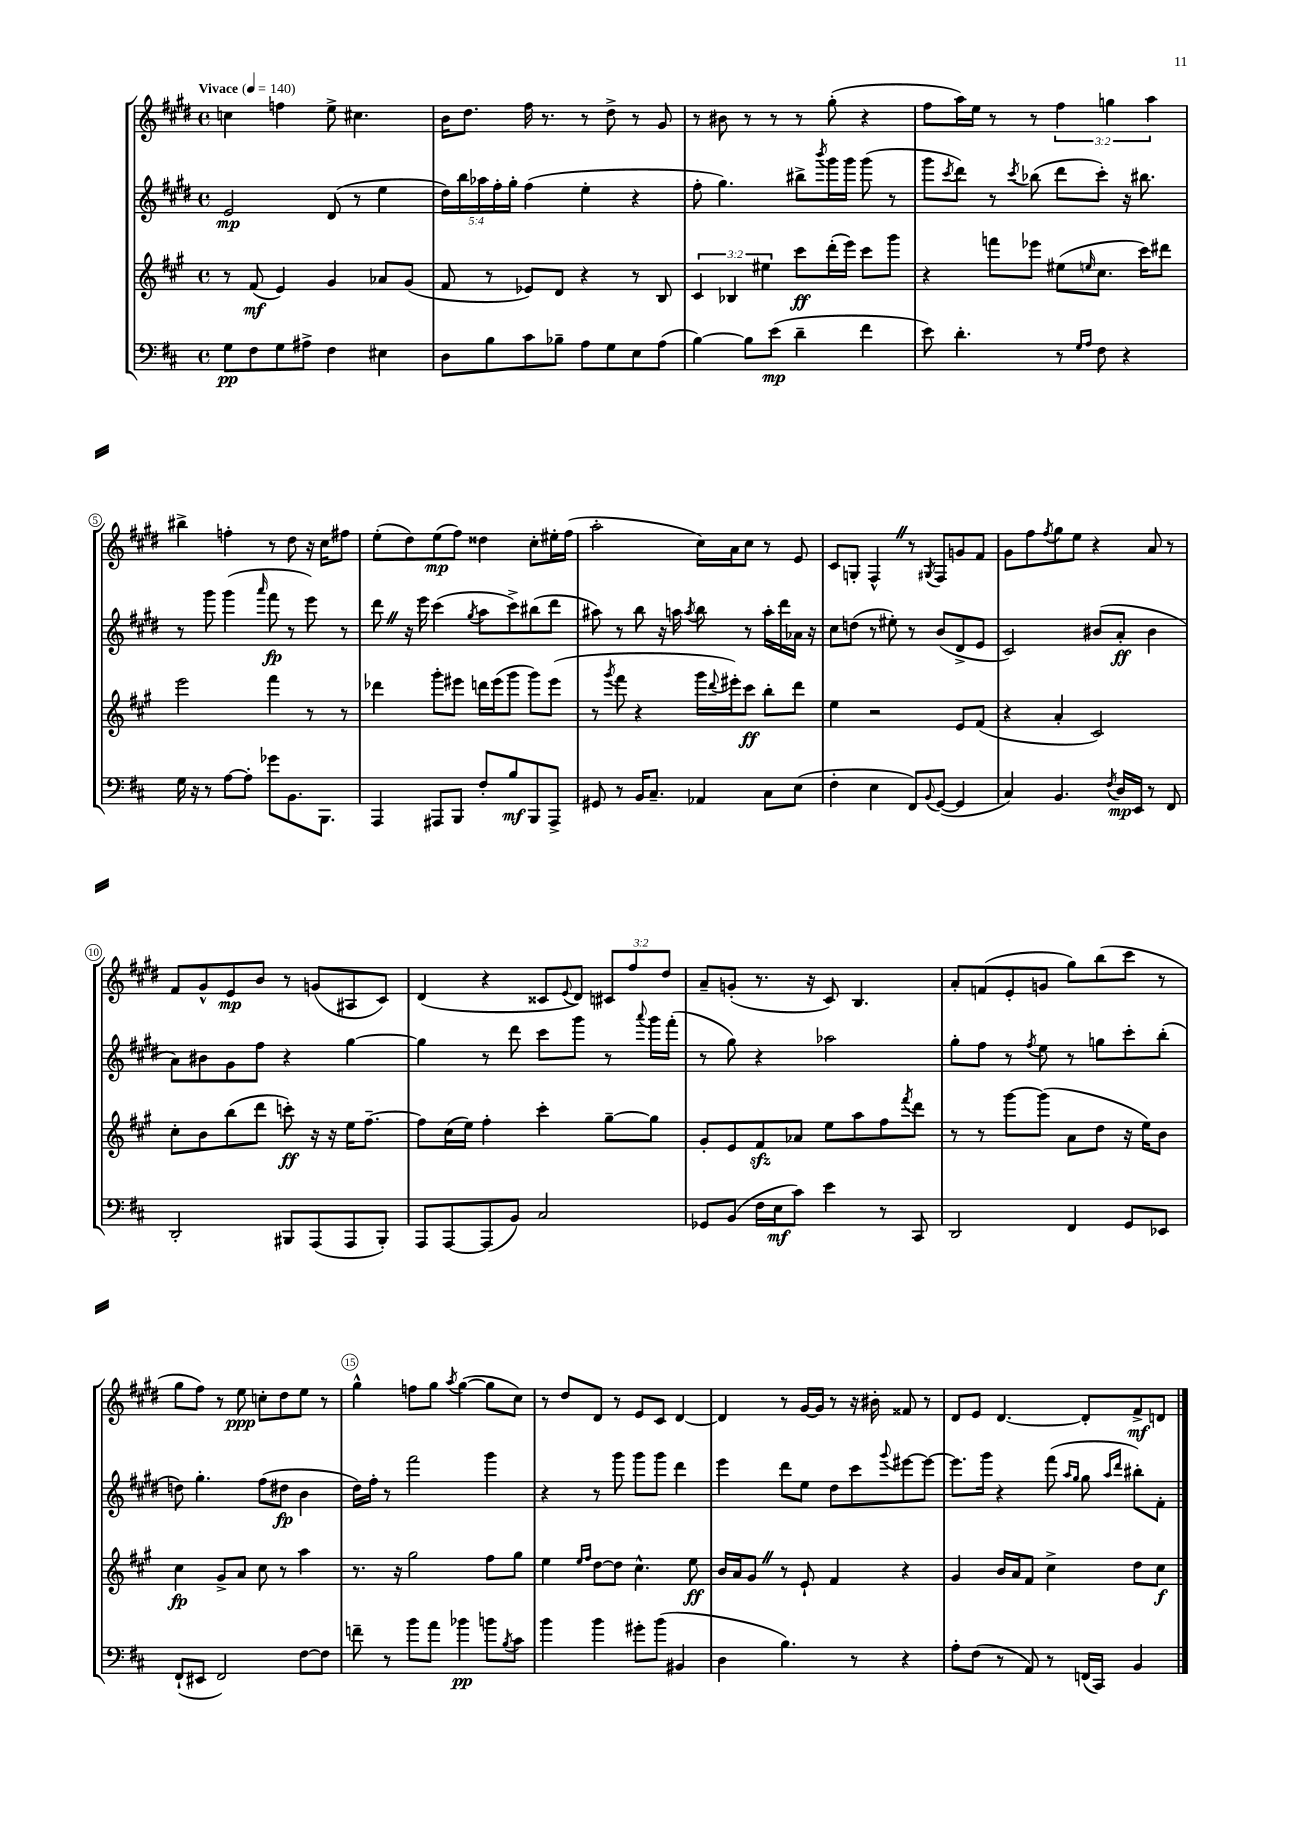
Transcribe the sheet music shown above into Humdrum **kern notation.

**kern	**dynam	**kern	**dynam	**kern	**dynam	**kern	**dynam
*part4	*part4	*part3	*part3	*part2	*part2	*part1	*part1
*staff4	*staff4	*staff3	*staff3	*staff2	*staff2	*staff1	*staff1
*clefF4	*	*clefG2	*	*clefG2	*	*clefG2	*
*k[f#c#]	*	*k[f#c#g#]	*	*k[f#c#g#d#]	*	*k[f#c#g#d#]	*
*M4/4	*	*M4/4	*	*M4/4	*	*M4/4	*
*met(c)	*	*met(c)	*	*met(c)	*	*met(c)	*
*MM140	*	*MM140	*	*MM140	*	*MM140	*
=1	=1	=1	=1	=1	=1	=1	=1
!	!	!	!	!	!	!LO:TX:a:B:t=Vivace	!
8G\L	pp	8r	.	2e/	mp	4ccn\	.
8F#\	.	(8f#/	mf	.	.	.	.
8G\	.	4e/)	.	.	.	4ffn\	.
8A#X^\J	.	.	.	.	.	.	.
4F#\	.	4g#/	.	(8d#/	.	8ee^\	.
.	.	.	.	8r	.	4.cc#X\	.
4E#X\	.	8a-X/L	.	4ee\	.	.	.
.	.	(8g#/J	.	.	.	.	.
=2	=2	=2	=2	=2	=2	=2	=2
8D\L	.	8f#/	.	20dd#\LL)	.	16b\KL	.
.	.	.	.	20bb\	.	.	.
.	.	.	.	.	.	8.dd#\J	.
.	.	.	.	20aa-X\	.	.	.
8B\	.	8r	.	.	.	.	.
.	.	.	.	20ff#'\	.	.	.
.	.	.	.	20gg#'\JJ	.	.	.
8c#\	.	8e-X/L)	.	(4ff#\	.	16ff#\	.
.	.	.	.	.	.	8.r	.
8B-X~\J	.	8d/J	.	.	.	.	.
8A\L	.	4r	.	4ee'\	.	8r	.
8G\	.	.	.	.	.	8dd#^\	.
8E\	.	8r	.	4r	.	8r	.
(8A\J	.	8B/	.	.	.	8g#/	.
=3	=3	=3	=3	=3	=3	=3	=3
[4B\)	.	6c#/	.	8ff#'\	.	8r	.
.	.	.	.	4.gg#\)	.	8b#X\	.
.	.	6B-X/	.	.	.	.	.
8B\L]	.	.	.	.	.	8r	.
.	.	6ee#X\	.	.	.	.	.
(8e\J	mp	.	.	.	.	8r	.
4d~\	.	8ccc#\L	ff	8bb#X^\L	.	8r	.
.	.	.	.	8qbbb/	.	.	.
.	.	(16ddd'\L	.	16ggg#\L	.	(8gg#'\	.
.	.	16eee\JJ)	.	16ggg#\JJ	.	.	.
4f#\	.	8ccc#\L	.	(8ggg#\	.	4r	.
.	.	8ggg#\J	.	8r	.	.	.
=4	=4	=4	=4	=4	=4	=4	=4
8e\)	.	4r	.	8ggg#\L	.	8ff#\L	.
.	.	.	.	8qccc#/	.	.	.
4.d'\	.	.	.	8ddd#\J)	.	16aa\L)	.
.	.	.	.	.	.	16ee\JJ	.
.	.	8fffn\L	.	8r	.	8r	.
.	.	.	.	8qccc#/	.	.	.
.	.	8eee-X\J	.	(8bb-X\	.	8r	.
8r	.	(8ee#X\L	.	8ddd#\L	.	6ff#\	.
16qqG/LL	.	.	.	.	.	.	.
16qqA/JJ	.	16qqeen/	.	.	.	.	.
8F#\	.	8.cc#\J	.	8ccc#'\J)	.	.	.
.	.	.	.	.	.	6ggn\	.
4r	.	.	.	16r	.	.	.
.	.	16ccc#\KL)	.	8.bb#X\	.	.	.
.	.	.	.	.	.	6aa\	.
.	.	8ddd#X\J	.	.	.	.	.
!!LO:LB:g=z
=5	=5	=5	=5	=5	=5	=5	=5
16G\	.	2eee\	.	8r	.	4bb#X^\	.
16r	.	.	.	.	.	.	.
8r	.	.	.	8ggg#\	.	.	.
[8A\L	.	.	.	(4ggg#\	.	4ffn'\	.
8A'\J]	.	.	.	.	.	.	.
.	.	.	.	16qqaaa/	.	.	.
8g-X\L	.	4fff#\	.	8fff#\	fp	8r	.
8.BB\	.	.	.	8r	.	8dd#\	.
.	.	8r	.	8eee\)	.	16r	.
8.BBB\J	.	.	.	.	.	16cc#\KL	.
.	.	8r	.	8r	.	8ff#X\J	.
=6	=6	=6	=6	=6	=6	=6	=6
4AAA/	.	4ddd-X\	.	8ddd#Z\	.	(8ee'\L	.
.	.	.	.	16r	.	8dd#\)	.
.	.	.	.	16eee\	.	.	.
8AAA#X/L	.	8ggg#'\L	.	(4ccc#\	.	(8ee\	mp
8BBB/J	.	8eee#X\J	.	.	.	8ff#\J)	.
.	.	.	.	8qgg#/	.	.	.
8F#'/L	.	16dddn\LL	.	8aa\L	.	4dd##X\	.
.	.	(16eee#\J	.	.	.	.	.
8B/	mf	8ggg#\J	.	8ccc#^\)	.	.	.
8BBB/	.	8ggg#\L)	.	(8bb#X\	.	8cc#'\L	.
8AAA#^/J	.	(8eee#\J	.	8ddd#\J	.	16ee#X'\L	.
.	.	.	.	.	.	(16ff#\JJ	.
=7	=7	=7	=7	=7	=7	=7	=7
8GG#X/	.	8r	.	8aa#X\)	.	2aa'\	.
.	.	8qggg#/	.	.	.	.	.
8r	.	8fff#\	.	8r	.	.	.
16BB/KL	.	4r	.	8bb\	.	.	.
8.C#~/J	.	.	.	.	.	.	.
.	.	.	.	16r	.	.	.
.	.	.	.	16aan\	.	.	.
.	.	.	.	8qaa/	.	.	.
4AA-X/	.	16ggg#\LL	.	8bb\	.	16cc#\LL)	.
.	.	8qqddd/	.	.	.	.	.
.	.	16eee#X'\J)	.	.	.	16a\J	.
.	.	8ccc#\J	ff	8r	.	8cc#\J	.
8C#\L	.	8bb'\L	.	16aa'\LL	.	8r	.
.	.	.	.	16ddd#\	.	.	.
(8E\J	.	8ddd\J	.	16a-X\JJ	.	8e/	.
.	.	.	.	16r	.	.	.
=8	=8	=8	=8	=8	=8	=8	=8
4F#'\	.	4ee\	.	8cc#\L	.	8c#/L	.
.	.	.	.	(8ddn\J	.	8Gn'/J	.
4E\	.	2r	.	8r	.	4F#^^Z/	.
.	.	.	.	8ee#X'\)	.	.	.
8FF#/L)	.	.	.	8r	.	8r	.
8qqBB/	.	.	.	.	.	8qG#X/	.
([8GG/J	.	.	.	(8b/L	.	8F#/L	.
4GG/]	.	8e/L	.	8d#^/	.	8gn/	.
.	.	(8f#/J	.	8e/J	.	8f#/J	.
=9	=9	=9	=9	=9	=9	=9	=9
4C#/)	.	4r	.	2c#/)	.	8g#\L	.
.	.	.	.	.	.	8ff#\	.
.	.	.	.	.	.	8qff#/	.
4.BB/	.	4a'/	.	.	.	8gg#\	.
.	.	.	.	.	.	8ee\J	.
.	.	2c#/)	.	(8b#X/L	.	4r	.
8qF#/	.	.	.	.	.	.	.
16D/LL	mp	.	.	8a'/J	ff	.	.
16EE/JJ	.	.	.	.	.	.	.
8r	.	.	.	4b#\	.	8a/	.
8FF#/	.	.	.	.	.	8r	.
!!LO:LB:g=z
=10	=10	=10	=10	=10	=10	=10	=10
2DD'/	.	8cc#'\L	.	8a\L)	.	8f#/L	.
.	.	8b\	.	8b#X\	.	8g#^^/	.
.	.	(8bb\	.	8g#\	.	8e/	mp
.	.	8ddd\J	.	8ff#\J	.	8b/J	.
8BBB#X/L	.	8cccn'\)	ff	4r	.	8r	.
(8AAA/	.	16r	.	.	.	(8gn/L	.
.	.	16r	.	.	.	.	.
8AAA/	.	16ee\KL	.	[4gg#\	.	8A#X/	.
.	.	[8.ff#~\J	.	.	.	.	.
8BBB#'/J)	.	.	.	.	.	8c#/J)	.
=11	=11	=11	=11	=11	=11	=11	=11
8AAA/L	.	8ff#\L]	.	4gg#\]	.	(4d#/	.
[8AAA/	.	(16cc#\L	.	.	.	.	.
.	.	16ee\JJ)	.	.	.	.	.
(8AAA/]	.	4ff#'\	.	8r	.	4r	.
8BB/J)	.	.	.	8ddd#\	.	.	.
2C#/	.	4ccc#'\	.	8ccc#\L	.	8c##X/L	.
.	.	.	.	.	.	8qqe/	.
.	.	.	.	8ggg#\J	.	8d#/J)	.
.	.	[8gg#~\L	.	8r	.	12c#X/L	.
.	.	.	.	.	.	12ff#/	.
.	.	.	.	8qqaaa/	.	.	.
.	.	8gg#\J]	.	16ggg#\LL	.	.	.
.	.	.	.	.	.	12dd#/J	.
.	.	.	.	(16fff#'\JJ	.	.	.
=12	=12	=12	=12	=12	=12	=12	=12
8GG-X/L	.	8g#'/L	.	8r	.	8a~/L	.
(8BB/J	.	8e/	.	8gg#\)	.	(8gn'/J	.
16F#\LL	.	8f#zz/	.	4r	.	8.r	.
16E\J	mf	.	.	.	.	.	.
8c#\J)	.	8a-X/J	.	.	.	.	.
.	.	.	.	.	.	16r	.
4e\	.	8ee\L	.	2aa-X\	.	8c#/)	.
.	.	8aa\	.	.	.	4.B/	.
8r	.	8ff#\	.	.	.	.	.
.	.	8qfff#/	.	.	.	.	.
8CC#/	.	8ddd\J	.	.	.	.	.
=13	=13	=13	=13	=13	=13	=13	=13
2DD/	.	8r	.	8gg#'\L	.	8a'/L	.
.	.	8r	.	8ff#\J	.	(8fn/	.
.	.	[8ggg#\L	.	8r	.	8e'/	.
.	.	.	.	8qff#/	.	.	.
.	.	(8ggg#\J]	.	8ee\	.	8gn/J	.
4FF#/	.	8a\L	.	8r	.	8gg#\L)	.
.	.	8dd\J	.	8ggn\L	.	(8bb\	.
8GG/L	.	16r	.	8ccc#'\	.	8ccc#\J	.
.	.	16ee\KL)	.	.	.	.	.
8EE-X/J	.	8b\J	.	(8bb'\J	.	8r	.
!!LO:LB:g=z
=14	=14	=14	=14	=14	=14	=14	=14
(8FF#`/L	.	4cc#\	fp	8ddn\)	.	8gg#\L	.
8EE#X/J	.	.	.	4.gg#'\	.	8ff#\J)	.
2FF#/)	.	8g#^/L	.	.	.	8r	.
.	.	8a/J	.	.	.	8ee\	ppp
.	.	8cc#\	.	(8ff#\L	.	8ccn'\L	.
.	.	8r	.	8dd#X\J	fp	8dd#\	.
[8F#\L	.	4aa\	.	4b\	.	8ee\J	.
8F#\J]	.	.	.	.	.	8r	.
=15	=15	=15	=15	=15	=15	=15	=15
8fn~\	.	8.r	.	16dd#\LL)	.	4gg#^^\	.
.	.	.	.	16ff#'\JJ	.	.	.
8r	.	.	.	8r	.	.	.
.	.	16r	.	.	.	.	.
8b\L	.	2gg#\	.	2fff#\	.	8ffn\L	.
8a\J	.	.	.	.	.	8gg#\J	.
.	.	.	.	.	.	8qaa/	.
4b-X\	pp	.	.	.	.	([4gg#\	.
8bn\L	.	8ff#\L	.	4ggg#\	.	8gg#\L]	.
8qB/	.	.	.	.	.	.	.
8c#\J	.	8gg#\J	.	.	.	8cc#\J)	.
=16	=16	=16	=16	=16	=16	=16	=16
4b\	.	4ee\	.	4r	.	8r	.
.	.	.	.	.	.	8dd#/L	.
.	.	16qqee/LL	.	.	.	.	.
.	.	16qqff#/JJ	.	.	.	.	.
4b\	.	[8dd\L	.	8r	.	8d#/J	.
.	.	8dd\J]	.	8ggg#\	.	8r	.
8g#X'\L	.	4.cc#^^\	.	8ggg#\L	.	8e/L	.
(8b\J	.	.	.	8ggg#\J	.	8c#/J	.
4BB#X/	.	.	.	4ddd#\	.	[4d#/	.
.	.	8ee\	ff	.	.	.	.
=17	=17	=17	=17	=17	=17	=17	=17
4D\	.	16b/LL	.	4eee\	.	4d#/]	.
.	.	16a/J	.	.	.	.	.
.	.	8g#Z/J	.	.	.	.	.
4.B\)	.	8r	.	8ddd#\L	.	8r	.
.	.	8e`/	.	8ee\J	.	[16g#/LL	.
.	.	.	.	.	.	16g#/JJ]	.
.	.	4f#/	.	8dd#\L	.	8r	.
8r	.	.	.	8ccc#\	.	16r	.
.	.	.	.	.	.	16b#X'\	.
.	.	.	.	8qqggg#/	.	.	.
4r	.	4r	.	[8eee#X\	.	8f##X/	.
.	.	.	.	8eee#\J_	.	8r	.
=18	=18	=18	=18	=18	=18	=18	=18
8A'\L	.	4g#/	.	8.eee#\L]	.	8d#/L	.
(8F#\J	.	.	.	.	.	8e/J	.
.	.	.	.	16ggg#\Jk	.	.	.
8r	.	16b/LL	.	4r	.	[4.d#/	.
.	.	16a/J	.	.	.	.	.
8AA/)	.	8f#/J	.	.	.	.	.
8r	.	4cc#^\	.	(8fff#\	.	.	.
.	.	.	.	16qqaa/LL	.	.	.
.	.	.	.	16qqgg#/JJ	.	.	.
(16FFn/LL	.	.	.	8gg#\	.	8d#'/L]	.
16CC#/JJ)	.	.	.	.	.	.	.
.	.	.	.	16qqaa/LL	.	.	.
.	.	.	.	16qqddd#/JJ	.	.	.
4BB/	.	8dd\L	.	8bb#X'\L)	.	8f#^/	mf
.	.	8cc#\J	f	8f#'\J	.	8dn/J	.
==	==	==	==	==	==	==	==
*-	*-	*-	*-	*-	*-	*-	*-
